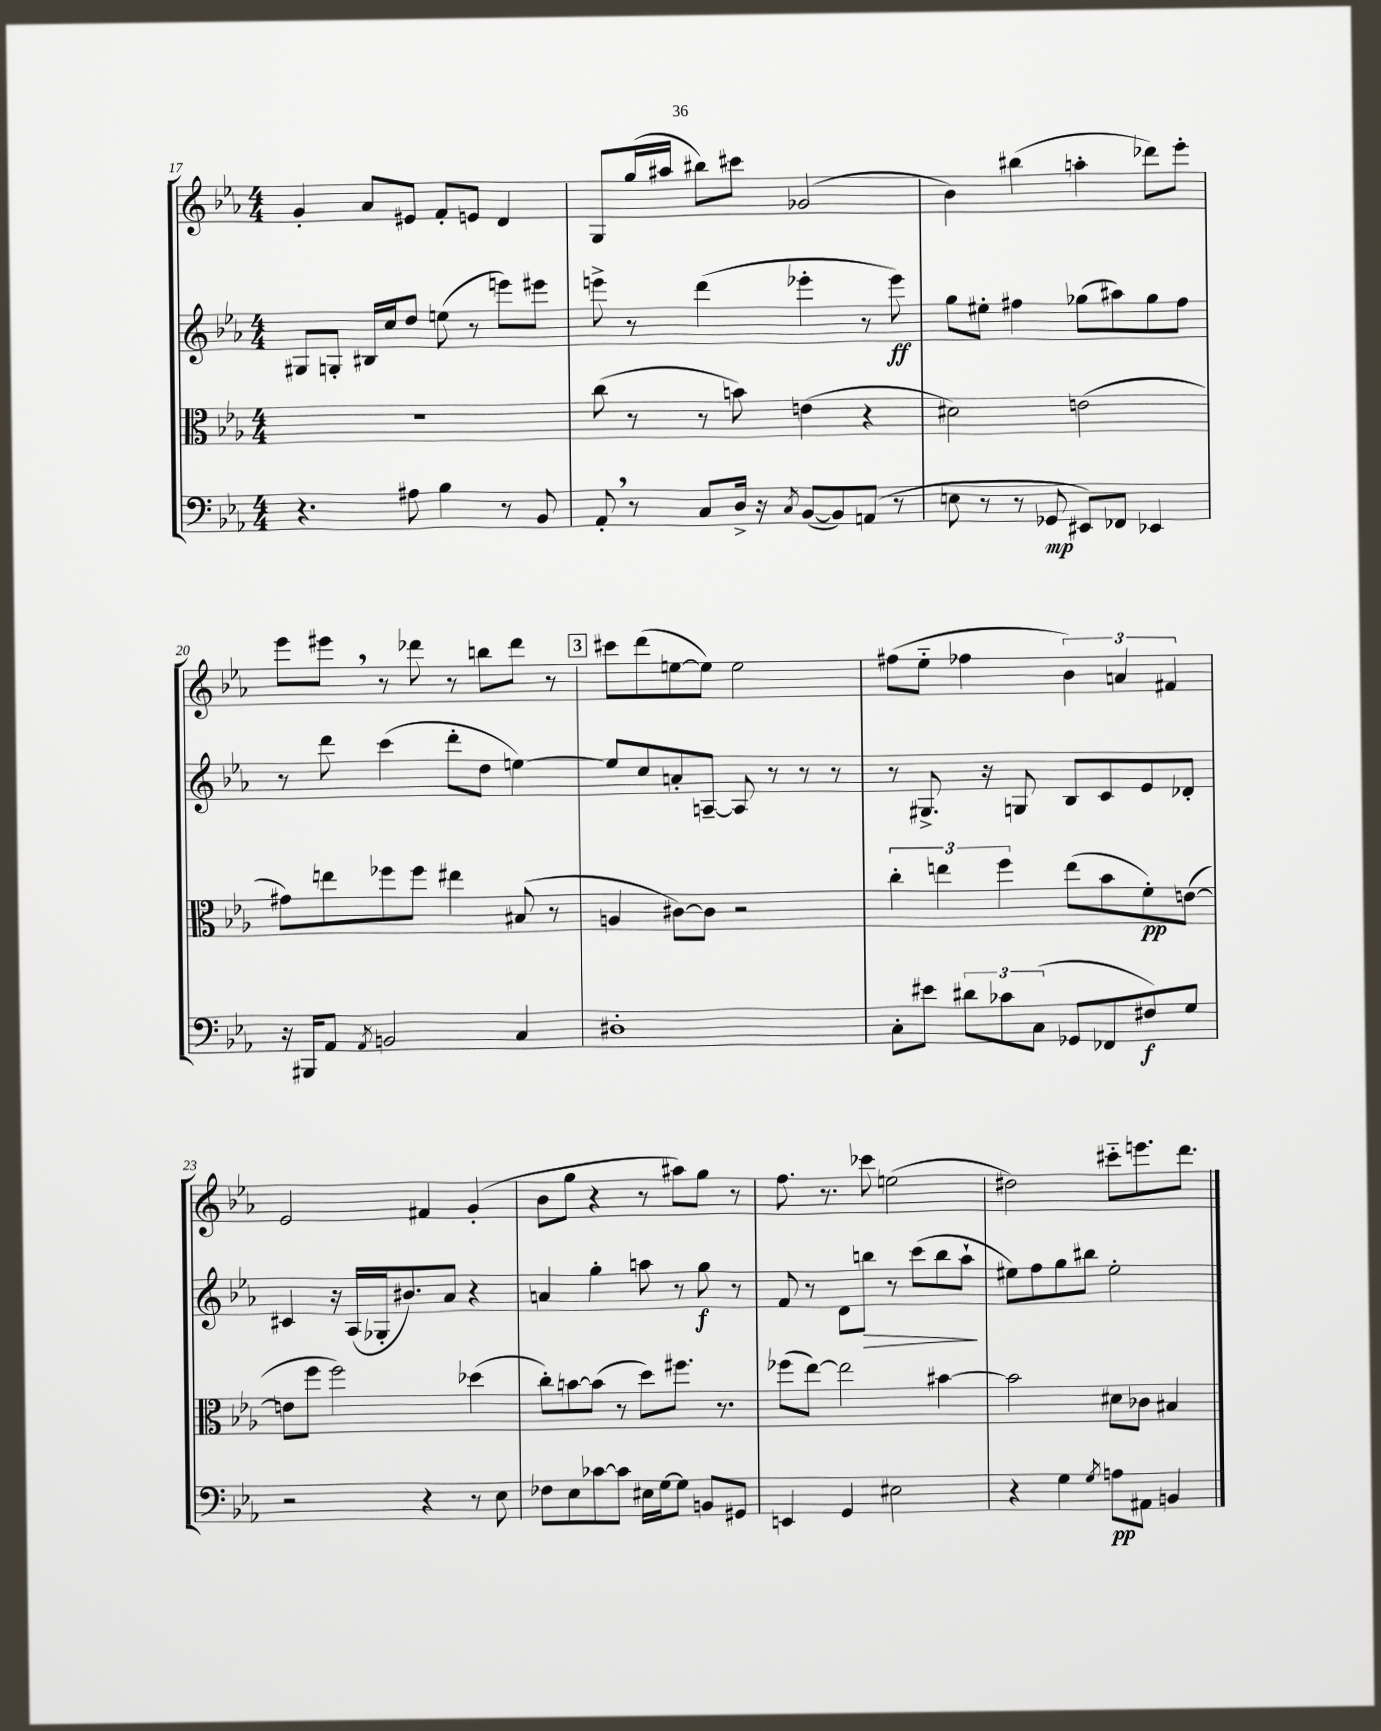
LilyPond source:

<<
\new StaffGroup <<
\new Staff = "s0" {
    \clef treble \key ees \major \numericTimeSignature \time 4/4
    g'4-. aes'8 eis'8 f'8-. e'8 d'4 |
    g8 g''16( ais''16 bis''8) cis'''8 ges'2( |
    bes'4) bis''4( a''4-. des'''8) ees'''8-. |
    ees'''8 eis'''8 \breathe r8 des'''8 r8 b''8 des'''8 r8 |
    \mark \markup { \box "3" } cis'''8 d'''8( e''8~ e''8) e''2 |
    fis''8( ees''8-_ fes''4 \tuplet 3/2 { bes'4) a'4 fis'4 } |
    ees'2 fis'4 g'4-.( |
    bes'8 g''8 r4 r8 ais''8) g''8 r8 |
    f''8. r8. ces'''8 e''2( |
    dis''2) cis'''8-_ e'''8. d'''8. \bar "|." |
}
\new Staff = "s1" {
    \clef treble \key ees \major \numericTimeSignature \time 4/4
    gis8 g8-. bis16 c''16 d''8 e''8( r8 e'''8) eis'''8 |
    e'''8-> r8 d'''4( ees'''4-. r8 ees'''8\ff) |
    g''8 eis''8-. fis''4 ges''8( ais''8) ges''8 fis''8 |
    r8 d'''8 c'''4( d'''8-. d''8 e''4~) |
    \mark \markup { \box "3" } e''8 c''8 a'8-. a8~-- a8 r8 r8 r8 |
    r8 gis8.-> r16 g8 bes8 c'8 ees'8 des'8-. |
    cis'4 r16 aes16( ges16-. bis'8.) aes'8 r4 |
    a'4 g''4-. a''8 r8 g''8\f r8 |
    f'8 r8 d'8 b''8\> r8 c'''8( b''8 aes''8-!\! |
    eis''8) f''8 g''8 bis''8 eis''2-. \bar "|." |
}
\new Staff = "s2" {
    \clef alto \key ees \major \numericTimeSignature \time 4/4
    R1 |
    c''8( r8 r8 b'8) e'4( r4 |
    dis'2) e'2( |
    gis'8) e''8 fes''8 fes''8 eis''4 bis8( r8 |
    \mark \markup { \box "3" } a4 cis'8~) cis'8 r2 |
    \tuplet 3/2 { c''4-. e''4 f''4 } e''8( bes'8 f'8-.\pp) e'8~( |
    e'8 f''8 f''2) des''4( |
    c''8-.) b'8~ b'8( r8 d''8) fis''8. r8. |
    fes''8( ees''8~) ees''2 bis'4~ |
    bis'2 dis'8 ces'8 bis4 \bar "|." |
}
\new Staff = "s3" {
    \clef bass \key ees \major \numericTimeSignature \time 4/4
    r4. ais8 bes4 r8 bes,8 |
    aes,8-. \breathe r8 c8 d16-> r16 \acciaccatura { c8 } bes,8~( bes,8) a,8( r8 |
    e8 r8 r8 ges,8\mp eis,8) fes,8 ees,4 |
    r16 bis,,16 aes,8 \acciaccatura { aes,8 } b,2 c4 |
    \mark \markup { \box "3" } dis1-. |
    c8-. eis'8 \tuplet 3/2 { dis'8 ces'8 c8( } ges,8 fes,8 fis8\f) g8 |
    r2 r4 r8 ees8 |
    fes8 ees8 ces'8~ ces'8 eis16 g16~ g8 b,8 gis,8 |
    e,4 g,4 eis2 |
    r4 g4 \acciaccatura { g8 } a8\pp ais,8 b,4 \bar "|." |
}
>>
>>
\layout { \context { \Score currentBarNumber = #17 } }
